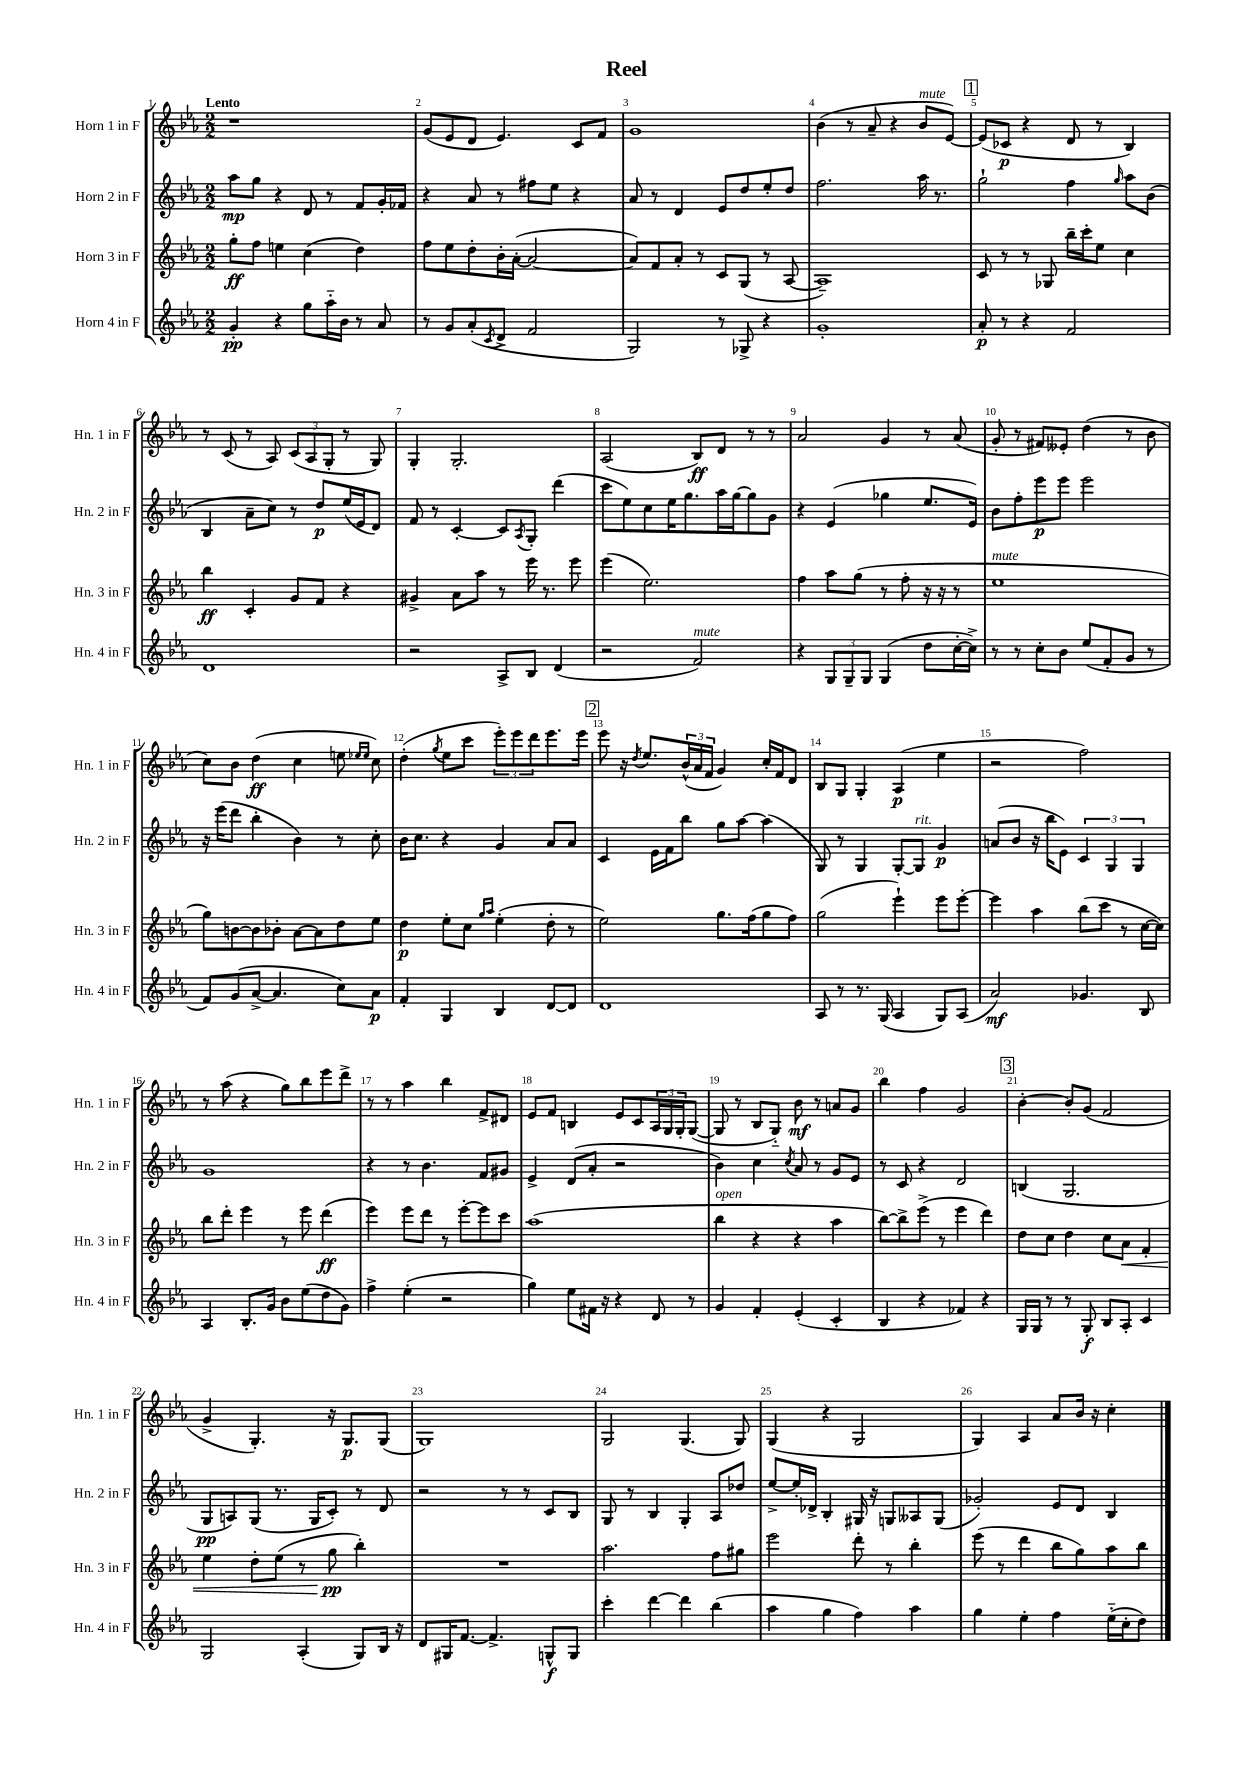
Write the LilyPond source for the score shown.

\header { title = "Reel" }
<<
\new StaffGroup <<
\new Staff = "s0" \with { instrumentName = "Horn 1 in F" shortInstrumentName = "Hn. 1 in F" } {
    \clef treble \key ees \major \numericTimeSignature \time 2/2 \tempo "Lento"
    r1 |
    g'8( ees'8 d'8 ees'4.) c'8 f'8 |
    g'1 |
    bes'4( r8 aes'8-- r4 bes'8^\markup { \italic "mute" } ees'8~) |
    \mark \markup { \box "1" } ees'8( ces'8\p r4 d'8 r8 bes4) |
    r8 c'8( r8 aes8) \tuplet 3/2 { c'8( aes8 g8-. } r8 g8) |
    g4-. g2.-. |
    aes2( bes8\ff) d'8 r8 r8 |
    aes'2 g'4 r8 aes'8( |
    g'8-. r8 fis'8) eeses'8-. d''4( r8 bes'8 |
    c''8) bes'8 d''4\ff( c''4 e''8 \grace { ees''16 ees''16 } c''8) |
    d''4-.( \acciaccatura { g''8 } ees''8 c'''8 \tuplet 3/2 { ees'''8-.) ees'''8 d'''8 } ees'''8. ees'''16 |
    \mark \markup { \box "2" } ees'''8 r16 \acciaccatura { d''8 } ees''8. \tuplet 3/2 { bes'16-^( aes'16 f'16 } g'4) c''16-. f'16 d'8 |
    bes8 g8 g4-. aes4\p( ees''4 |
    r2 f''2) |
    r8 aes''8( r4 g''8) bes''8 ees'''8 d'''8-> |
    r8 r8 aes''4 bes''4 f'8-> dis'8 |
    ees'8 f'8 b4 ees'8 c'8 \tuplet 3/2 { aes16 g16 g16-. } g8~( |
    g8 r8 bes8 g8-_) bes'8\mf r8 a'8 g'8 |
    bes''4 f''4 g'2 |
    \mark \markup { \box "3" } bes'4~-. bes'8-. g'8( f'2 |
    g'4-> g4.-.) r16 g8.\p g8( |
    g1) |
    g2 g4.( g8) |
    g4( r4 g2 |
    g4) aes4 aes'8 bes'16 r16 c''4-. \bar "|." |
}
\new Staff = "s1" \with { instrumentName = "Horn 2 in F" shortInstrumentName = "Hn. 2 in F" } {
    \clef treble \key ees \major \numericTimeSignature \time 2/2
    aes''8\mp g''8 r4 d'8 r8 f'8 g'16-. fes'16 |
    r4 aes'8 r8 fis''8 ees''8 r4 |
    aes'8 r8 d'4 ees'8 d''8 ees''8-. d''8 |
    f''2. aes''16 r8. |
    \mark \markup { \box "1" } g''2-! f''4 \grace { g''16 } aes''8 bes'8( |
    bes4 aes'8-- c''8) r8 d''8\p ees''16( ees'16 d'8) |
    f'8 r8 c'4~-. c'8 \acciaccatura { aes8 } g8-. d'''4( |
    c'''8 ees''8) c''8 ees''16 g''8. aes''16 g''16~ g''8 g'8 |
    r4 ees'4( ges''4 ees''8. ees'16) |
    bes'8 f''8-. ees'''8\p ees'''8 ees'''2 |
    r16 ees'''16( d'''8 bes''4-. bes'4) r8 c''8-. |
    bes'16 c''8. r4 g'4 aes'8 aes'8 |
    \mark \markup { \box "2" } c'4 ees'16 f'16 bes''8 g''8 aes''8~ aes''4( |
    g8) r8 g4 g8~-. g8^\markup { \italic "rit." } g'4\p |
    a'8( bes'8 r16 bes''16 ees'8) \tuplet 3/2 { c'4 g4 g4 } |
    g'1 |
    r4 r8 bes'4. f'8 gis'8 |
    ees'4-> d'8( aes'8-. r2 |
    bes'4) c''4 \acciaccatura { c''8 } aes'8 r8 g'8 ees'8 |
    r8 c'8 r4 d'2 |
    \mark \markup { \box "3" } b4( g2. |
    g8\pp a8) g8( r8. g16 c'8-.) r8 d'8 |
    r2 r8 r8 c'8 bes8 |
    g8 r8 bes4 g4-. aes8 des''8 |
    ees''8~-> ees''16-. des'16-> bes4-. gis16 r16 g8 aeses8 g8( |
    ges'2-.) ees'8 d'8 bes4 \bar "|." |
}
\new Staff = "s2" \with { instrumentName = "Horn 3 in F" shortInstrumentName = "Hn. 3 in F" } {
    \clef treble \key ees \major \numericTimeSignature \time 2/2
    g''8-.\ff f''8 e''4 c''4( d''4) |
    f''8 ees''8 d''8-. bes'16-. aes'16~-.( aes'2~ |
    aes'8) f'8 aes'8-. r8 c'8 g8( r8 aes8~ |
    aes1--) |
    \mark \markup { \box "1" } c'8 r8 r8 ges8 bes''16-- c'''16-. ees''8 c''4 |
    bes''4\ff c'4-. g'8 f'8 r4 |
    gis'4-> aes'8 aes''8 r8 ees'''16 r8. ees'''8 |
    ees'''4( ees''2.) |
    f''4 aes''8 g''8( r8 f''8-. r16 r16 r8 |
    ees''1^\markup { \italic "mute" } |
    g''8) b'8~ b'8 bes'8-. aes'8~ aes'8 d''8 ees''8 |
    d''4\p ees''8-. c''8 \grace { g''16 aes''16 } ees''4-.( d''8-. r8 |
    \mark \markup { \box "2" } ees''2) g''8. f''16( g''8 f''8) |
    g''2( ees'''4-!) ees'''8 ees'''8~-. |
    ees'''4 aes''4 bes''8( c'''8 r8 c''16~ c''16) |
    bes''8 d'''8-. ees'''4 r8 ees'''8 d'''4\ff( |
    ees'''4) ees'''8 d'''8 r8 ees'''8~-. ees'''8 c'''8 |
    aes''1( |
    bes''4^\markup { \italic "open" } r4 r4 aes''4 |
    bes''8~) bes''8-> ees'''8->( r8 ees'''4 d'''4) |
    \mark \markup { \box "3" } d''8 c''8 d''4 c''8 aes'8\< f'4-. |
    ees''4 d''8-. ees''8( r8 g''8\pp\! bes''4-.) |
    R1 |
    aes''2. f''8 gis''8 |
    ees'''2 d'''8-. r8 bes''4-. |
    ees'''8( r8 d'''4 bes''8 g''8) aes''8 bes''8 \bar "|." |
}
\new Staff = "s3" \with { instrumentName = "Horn 4 in F" shortInstrumentName = "Hn. 4 in F" } {
    \clef treble \key ees \major \numericTimeSignature \time 2/2
    g'4-.\pp r4 g''8 aes''16-_ bes'16 r8 aes'8 |
    r8 g'8 aes'8-.( \acciaccatura { c'8 } d'8-> f'2 |
    g2) r8 ges8-> r4 |
    g'1-. |
    \mark \markup { \box "1" } aes'8-.\p r8 r4 f'2 |
    d'1 |
    r2 aes8-> bes8 d'4( |
    r2 f'2^\markup { \italic "mute" }) |
    r4 \tuplet 3/2 { g8 g8-- g8 } g4( d''8 c''16~-. c''16->) |
    r8 r8 c''8-. bes'8 ees''8( f'8-. g'8 r8 |
    f'8) g'8( aes'8~-> aes'4. c''8) aes'8\p |
    f'4-. g4 bes4 d'8~ d'8 |
    \mark \markup { \box "2" } d'1 |
    aes8 r8 r8. g16( aes4 g8) aes8( |
    aes'2\mf) ges'4. bes8 |
    aes4 bes8.-. g'16 bes'8 ees''8( d''8 g'8) |
    f''4-> ees''4-.( r2 |
    g''4) ees''8 fis'16 r16 r4 d'8 r8 |
    g'4 f'4-. ees'4-.( c'4-. |
    bes4 r4 fes'4) r4 |
    \mark \markup { \box "3" } g16 g16 r8 r8 g8-.\f bes8 aes8-. c'4 |
    g2 aes4-.( g8) bes16 r16 |
    d'8 gis16 f'8.~ f'4.-> g8-^\f g8 |
    c'''4-. d'''4~ d'''4 bes''4( |
    aes''4 g''4 f''4) aes''4 |
    g''4 ees''4-. f''4 ees''16-_( c''16-. d''8) \bar "|." |
}
>>
>>
\layout { \context { \Score \override BarNumber.break-visibility = ##(#f #t #t) barNumberVisibility = #all-bar-numbers-visible } }
